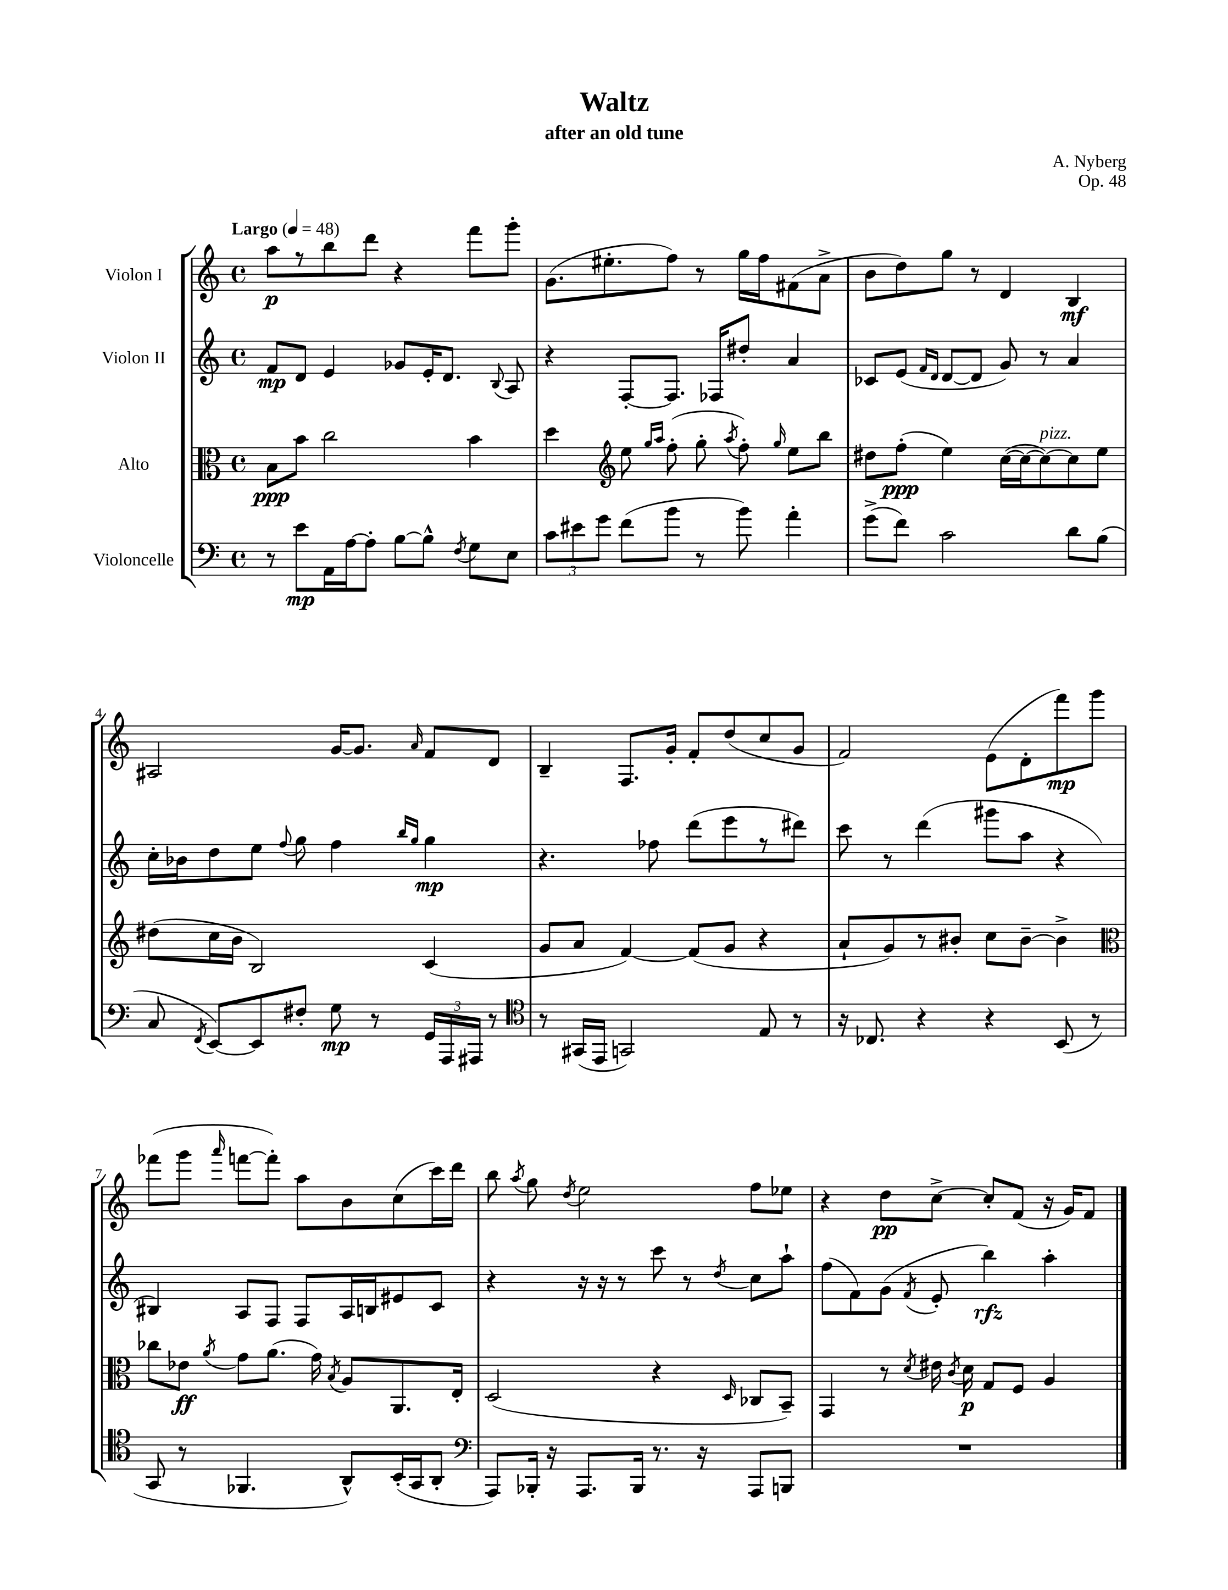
\header { title = "Waltz" composer = "A. Nyberg" subtitle = "after an old tune" opus = "Op. 48" }
<<
\new StaffGroup <<
\new Staff = "s0" \with { instrumentName = "Violon I" } {
    \clef treble \key c \major \defaultTimeSignature \time 4/4 \tempo "Largo" 4 = 48
    \autoBeamOff a''8[\p r8 b''8 d'''8] r4 f'''8[ g'''8]-. |
    g'8.[( eis''8.-. f''8]) r8 g''16[ f''16 fis'8( a'8]-> |
    b'8[ d''8) g''8] r8 d'4 b4\mf |
    ais2 g'16[~ g'8.] \grace { a'16 } f'8[ d'8] |
    b4-- f8.[ g'16]-. f'8[-. d''8( c''8 g'8] |
    f'2) e'8[( d'8-. f'''8\mp) g'''8] |
    fes'''8[( g'''8] \grace { a'''16 } f'''8[~ f'''8]-.) a''8[ b'8 c''8( c'''16) d'''16] |
    b''8 \acciaccatura { a''8 } g''8 \acciaccatura { d''8 } e''2 f''8[ ees''8] |
    r4 d''8[\pp c''8]~-> c''8[-. f'8]( r16 g'16[) f'8] \bar "|." |
}
\new Staff = "s1" \with { instrumentName = "Violon II" } {
    \clef treble \key c \major \defaultTimeSignature \time 4/4
    \autoBeamOff f'8[\mp d'8] e'4 ges'8[ e'16-. d'8.] \appoggiatura { b8 } a8 |
    r4 f8[~-. f8.] fes16[ dis''8]-. a'4 |
    ces'8[ e'8]( \grace { f'16[ d'16] } d'8[~ d'8] g'8) r8 a'4 |
    c''16[-. bes'16 d''8 e''8] \appoggiatura { f''8 } g''8 f''4 \grace { b''16[ g''16] } g''4\mp |
    r4. fes''8 d'''8[( e'''8 r8 dis'''8]) |
    c'''8 r8 d'''4( gis'''8[ a''8] r4 |
    bis4) a8[ f8] f8[ a16 b16 eis'8 c'8] |
    r4 r16 r16 r8 c'''8 r8 \acciaccatura { d''8 } c''8[ a''8]-! |
    f''8[( f'8) g'8]( \acciaccatura { f'8 } e'8-. b''4\rfz) a''4-. \bar "|." |
}
\new Staff = "s2" \with { instrumentName = "Alto" } {
    \clef alto \key c \major \defaultTimeSignature \time 4/4
    \autoBeamOff b8[\ppp b'8] c''2 b'4 |
    d''4 \clef treble e''8 \grace { g''16[ a''16] } f''8-.( g''8-. \acciaccatura { a''8 } f''8-.) \grace { g''16 } e''8[ b''8] |
    dis''8[ f''8]-.\ppp( e''4) c''16[~( c''16~ c''8~^\markup { \italic "pizz." }) c''8 e''8] |
    dis''8[( c''16 b'16] b2) c'4( |
    g'8[ a'8] f'4~) f'8[( g'8] r4 |
    a'8[-! g'8) r8 bis'8]-. c''8[ bis'8]~-- bis'4-> |
    \clef alto ces''8[ ees'8]\ff \acciaccatura { a'8 } g'8[ a'8.]( g'16) \acciaccatura { b8 } a8[ a,8. e16]-. |
    d2( r4 \grace { d16 } ces8[ b,8]--) |
    g,4 r8 \acciaccatura { d'8 } eis'16 \acciaccatura { c'8 } d'16\p g8[ f8] a4 \bar "|." |
}
\new Staff = "s3" \with { instrumentName = "Violoncelle" } {
    \clef bass \key c \major \defaultTimeSignature \time 4/4
    \autoBeamOff r8 e'8[\mp a,16 a16~ a8]-. b8[~ b8]-^ \acciaccatura { f8 } g8[ e8] |
    \tuplet 3/2 { c'8[ eis'8 g'8] } f'8[( b'8] r8 b'8) a'4-. |
    g'8[->( f'8]) c'2 d'8[ b8]( |
    c8 \acciaccatura { f,8 } e,8[~) e,8 fis8]-. g8\mp r8 \tuplet 3/2 { g,16[ a,,16 ais,,16] } r8 |
    \clef tenor r8 gis,16[( e,16] g,2) e8 r8 |
    r16 ces8. r4 r4 b,8( r8 |
    g,8 r8 fes,4. a,8[-^) b,16-.( g,16 a,8]-. |
    \clef bass a,,8[) bes,,16]-. r16 a,,8.[ bes,,16] r8. r16 a,,8[ b,,8] |
    R1 \bar "|." |
}
>>
>>
